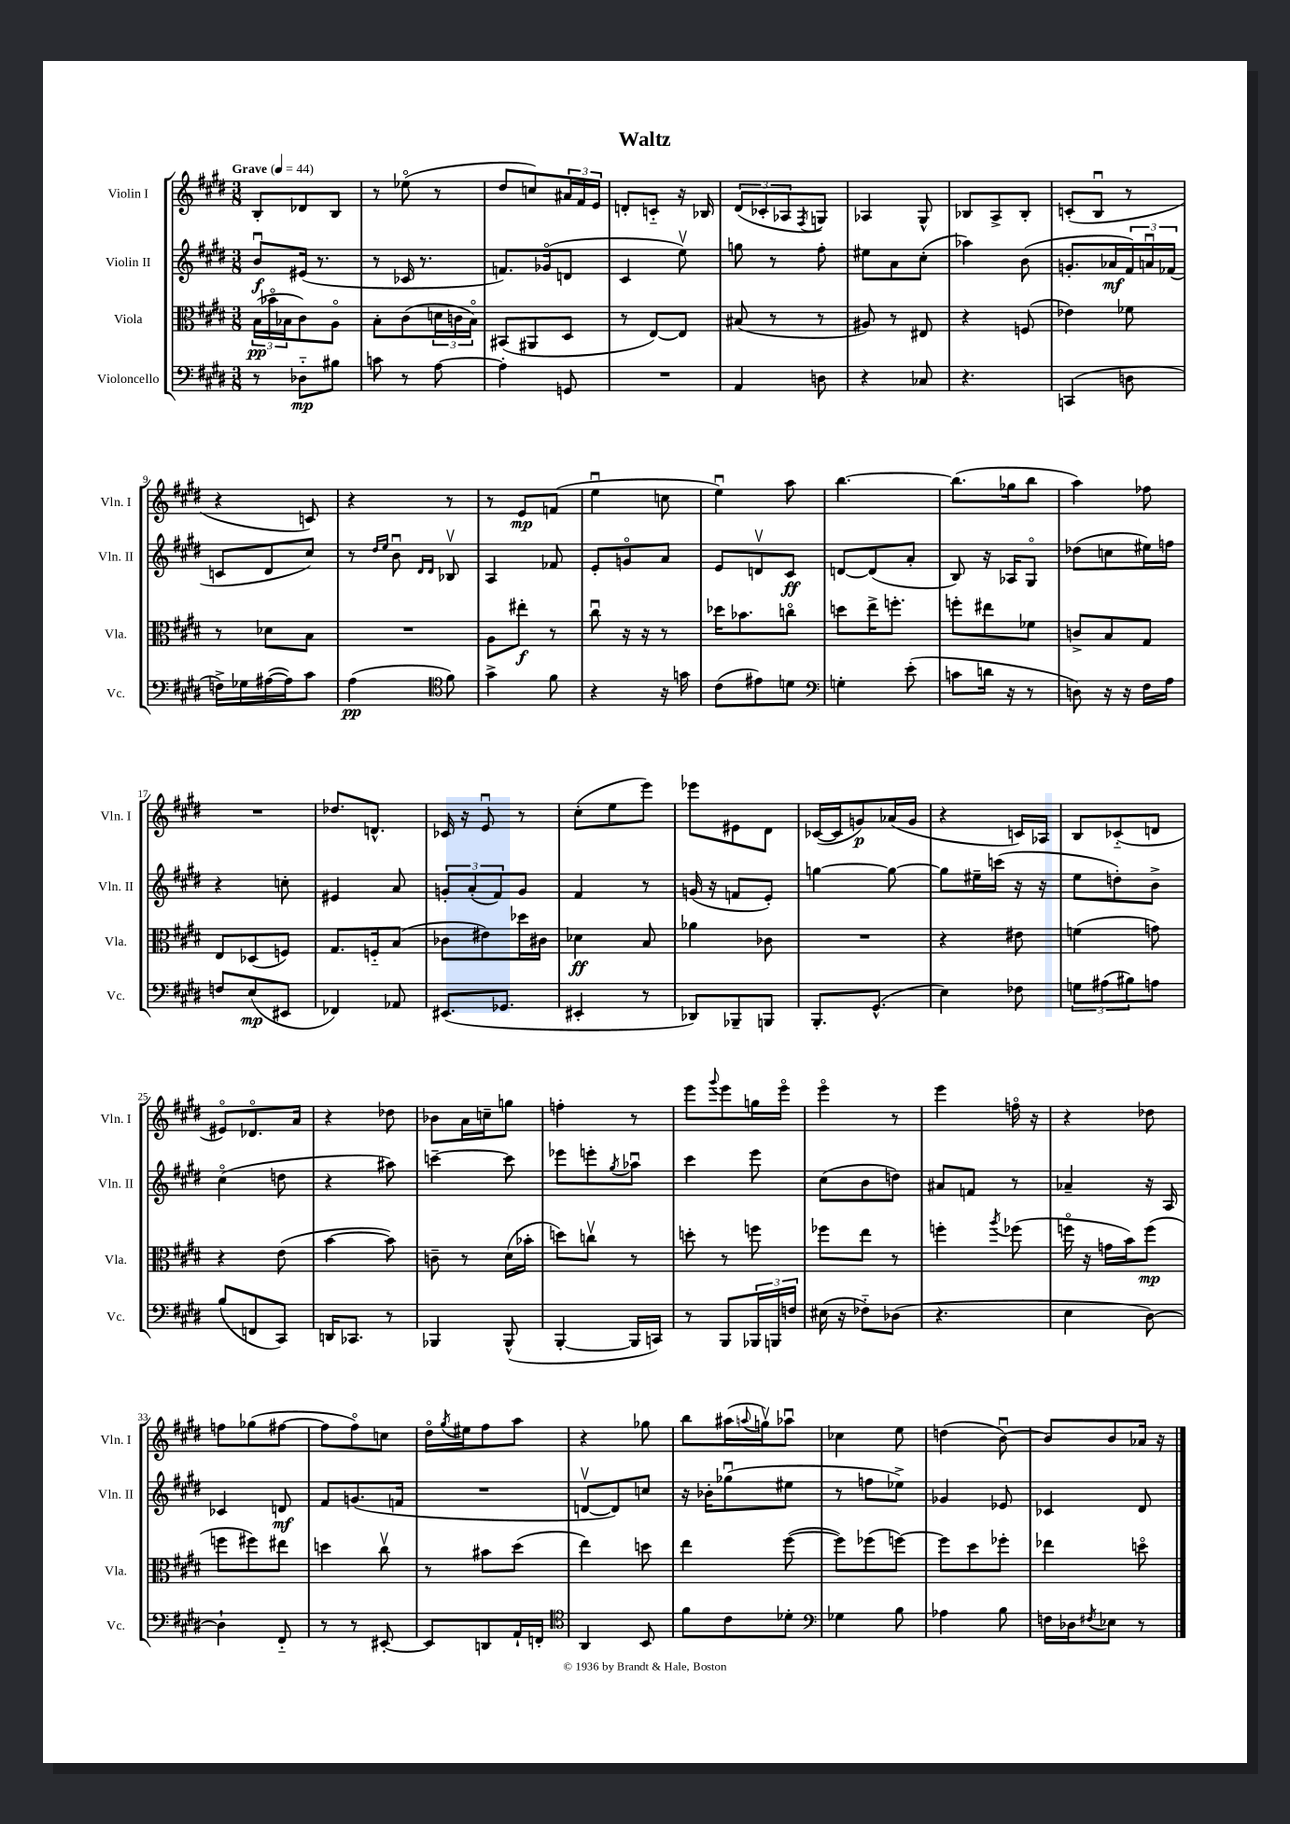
\header { title = "Waltz" }
<<
\new StaffGroup <<
\new Staff = "s0" \with { instrumentName = "Violin I" shortInstrumentName = "Vln. I" } {
    \clef treble \key e \major \numericTimeSignature \time 3/8 \tempo "Grave" 4 = 44
    b8-. des'8 b8 |
    r8 ees''8\flageolet( r8 |
    dis''8 c''8) \tuplet 3/2 { ais'16 fis'16 e'16 } |
    d'8-. c'8-_ r16 bes16 |
    \tuplet 3/2 { dis'8( ces'8-. aes8 } \acciaccatura { fis8 } g8) |
    aes4 gis8-^ |
    bes8 a8-> bes8-. |
    c'8-.( b8\downbow r8 |
    r4 c'8) |
    r4 r8 |
    r8 e'8\mp f'8( |
    e''4\downbow c''8 |
    e''4\downbow) a''8 |
    b''4.~ |
    b''8.( ges''16 b''8 |
    a''4) fes''8 |
    R4. |
    des''8. d'8.-^ |
    ces'16 r16 e'8\downbow r8 |
    cis''8-.( e''8 e'''8) |
    ees'''8 eis'8 dis'8 |
    ces'16~( ces'16 g'8\p) aes'16( g'16 |
    r4 c'16) aes16 |
    b8 ces'8-_( d'8 |
    eis'8\flageolet) des'8.\flageolet a'16 |
    r4 des''8 |
    bes'8 a'16 c''16-- g''8 |
    f''4-. r8 |
    e'''8 \appoggiatura { gis'''8 } e'''8 g''16 e'''16\flageolet |
    e'''4\flageolet r8 |
    e'''4 f''16\flageolet r16 |
    r4 des''8 |
    f''8 ges''8( fis''8~ |
    fis''8 fis''8\flageolet) c''8 |
    dis''16\flageolet \acciaccatura { gis''8 } eis''16 fis''8 a''8 |
    r4 ges''8 |
    b''8 ais''16( \appoggiatura { a''8 } g''16\upbow) aes''8\downbow |
    ces''4 e''8 |
    d''4( b'8~\downbow) |
    b'8 b'8 aes'16 r16 \bar "|." |
}
\new Staff = "s1" \with { instrumentName = "Violin II" shortInstrumentName = "Vln. II" } {
    \clef treble \key e \major \numericTimeSignature \time 3/8
    b'8\downbow\f eis'16( r8. |
    r8 ces'16 r8. |
    f'8.) ges'16\flageolet( d'8 |
    cis'4 e''8\upbow) |
    g''8 r8 fis''8-. |
    eis''8 a'8 cis''8-.( |
    aes''4) b'8( |
    g'8.-. aes'16\mf \tuplet 3/2 { fis'16) a'16\downbow fes'16( } |
    c'8 dis'8 cis''8) |
    r8 \grace { dis''16 e''16 } b'8\downbow \grace { dis'16 dis'16 } bes8\upbow |
    a4 fes'8 |
    e'8-. g'8\flageolet a'8 |
    e'8 d'8\upbow cis'8\ff |
    d'8~ d'8( a'8-. |
    b8) r16 aes16 gis8\flageolet |
    des''8( c''8 eis''16) f''16 |
    r4 c''8-. |
    eis'4 a'8 |
    \tuplet 3/2 { g'8-. a'8-.( fis'8) } g'8 |
    fis'4 r8 |
    g'16( r16 f'8 e'8-.) |
    g''4~ g''8~ |
    g''8 eis''16-- c'''16( r16 r16 |
    e''8 d''8-.) b'8-> |
    cis''4\flageolet( d''8 |
    r4 ais''8) |
    c'''4~-- c'''8 |
    ees'''8 e'''8-. \acciaccatura { gis''8 } aes''8\downbow |
    cis'''4 e'''8 |
    cis''8( b'8 d''8) |
    ais'8 f'8 r8 |
    aes'4-- r16 a16 |
    ces'4 d'8\mf |
    fis'8 g'8.( f'16 |
    R4. |
    d'8~\upbow d'8) c''8 |
    r16 bes'16-. ges''8\downbow( eis''8 |
    r8 f''8 ees''8->) |
    ges'4 ees'8 |
    ces'4 dis'8 \bar "|." |
}
\new Staff = "s2" \with { instrumentName = "Viola" shortInstrumentName = "Vla." } {
    \clef alto \key e \major \numericTimeSignature \time 3/8
    \tuplet 3/2 { b16\pp( bes'16\flageolet bes16 } cis'8) a8\flageolet |
    b8-. cis'8( \tuplet 3/2 { d'16 c'16 b16\flageolet) } |
    bis,8( ais,8 dis8 |
    r8 e8~) e8 |
    bis8( r8 r8 |
    ais8) r8 eis8 |
    r4 f8( |
    ees'4) fes'8 |
    r8 des'8 b8 |
    R4. |
    a8 eis''8-.\f r8 |
    cis''8\downbow r16 r16 r8 |
    des''16 bes'8. c''8\flageolet |
    d''8 e''16-> f''8.-. |
    f''8-. eis''8 fes'8 |
    c'8-> b8 gis8 |
    e8 des8( f8) |
    gis8. f16-_ b8( |
    ces'8 eis'8) des''16 cis'16 |
    des'4\ff b8 |
    aes'4 ces'8 |
    R4. |
    r4 eis'8 |
    f'4( g'8) |
    r4 e'8( |
    b'4~ b'8) |
    c'8-- r8 dis'16( bes'16-. |
    d''8) c''8\upbow r8 |
    d''8-. r8 f''8 |
    fes''8 e''8 r8 |
    f''4-. \acciaccatura { a''8 } fes''8( |
    f''16\flageolet r16 g'16 b'16) f''8\mp( |
    f''8 fis''8) eis''8 |
    d''4 cis''8\upbow |
    r8 bis'8 dis''8( |
    e''4) d''8 |
    e''4 fis''8~( |
    fis''8) fes''8( f''8~) |
    f''8 dis''8 fes''8-. |
    ees''4 d''8\flageolet \bar "|." |
}
\new Staff = "s3" \with { instrumentName = "Violoncello" shortInstrumentName = "Vc." } {
    \clef bass \key e \major \numericTimeSignature \time 3/8
    r8 des8-_\mp bis8 |
    c'8 r8 a8~ |
    a4-. g,8 |
    R4. |
    a,4 d8 |
    r4 ces8 |
    r4. |
    c,4( d8 |
    f16->) ges16 ais16~( ais16) cis'8 |
    a4\pp( \clef tenor fis'8) |
    gis'4-> fis'8 |
    r4 r16 g'16 |
    cis'8( eis'8) d'8 |
    \clef bass g4-. e'8-.( |
    c'8 d'16 r16 r8 |
    d8) r16 r16 fis16 a16 |
    f8 e8\mp( eis,8 |
    fes,4) aes,8 |
    eis,8.( ges,8. |
    eis,4-. r8 |
    des,8) bes,,8-- b,,8 |
    b,,8.-. gis,8.-^( |
    e4) fes8 |
    \tuplet 3/2 { g8 ais8( bis8) } a8 |
    b8( f,8 cis,8) |
    d,16 ces,8. r8 |
    bes,,4 bes,,8-^( |
    b,,4~-. b,,16 c,16) |
    r8 b,,8 \tuplet 3/2 { bes,,16 b,,16 f16 } |
    eis16( r16 fes8-_) des8( |
    r4. |
    e4 dis8~) |
    dis4-! fis,8-_ |
    r8 r8 eis,8~-. |
    eis,8 d,8 a,16-! f,16-. |
    \clef tenor a,4 b,8 |
    fis'8 cis'8 des'8-. |
    \clef bass ges4 b8 |
    aes4 b8 |
    f16 des16 \acciaccatura { fis8 } ees8 r8 \bar "|." |
}
>>
>>
